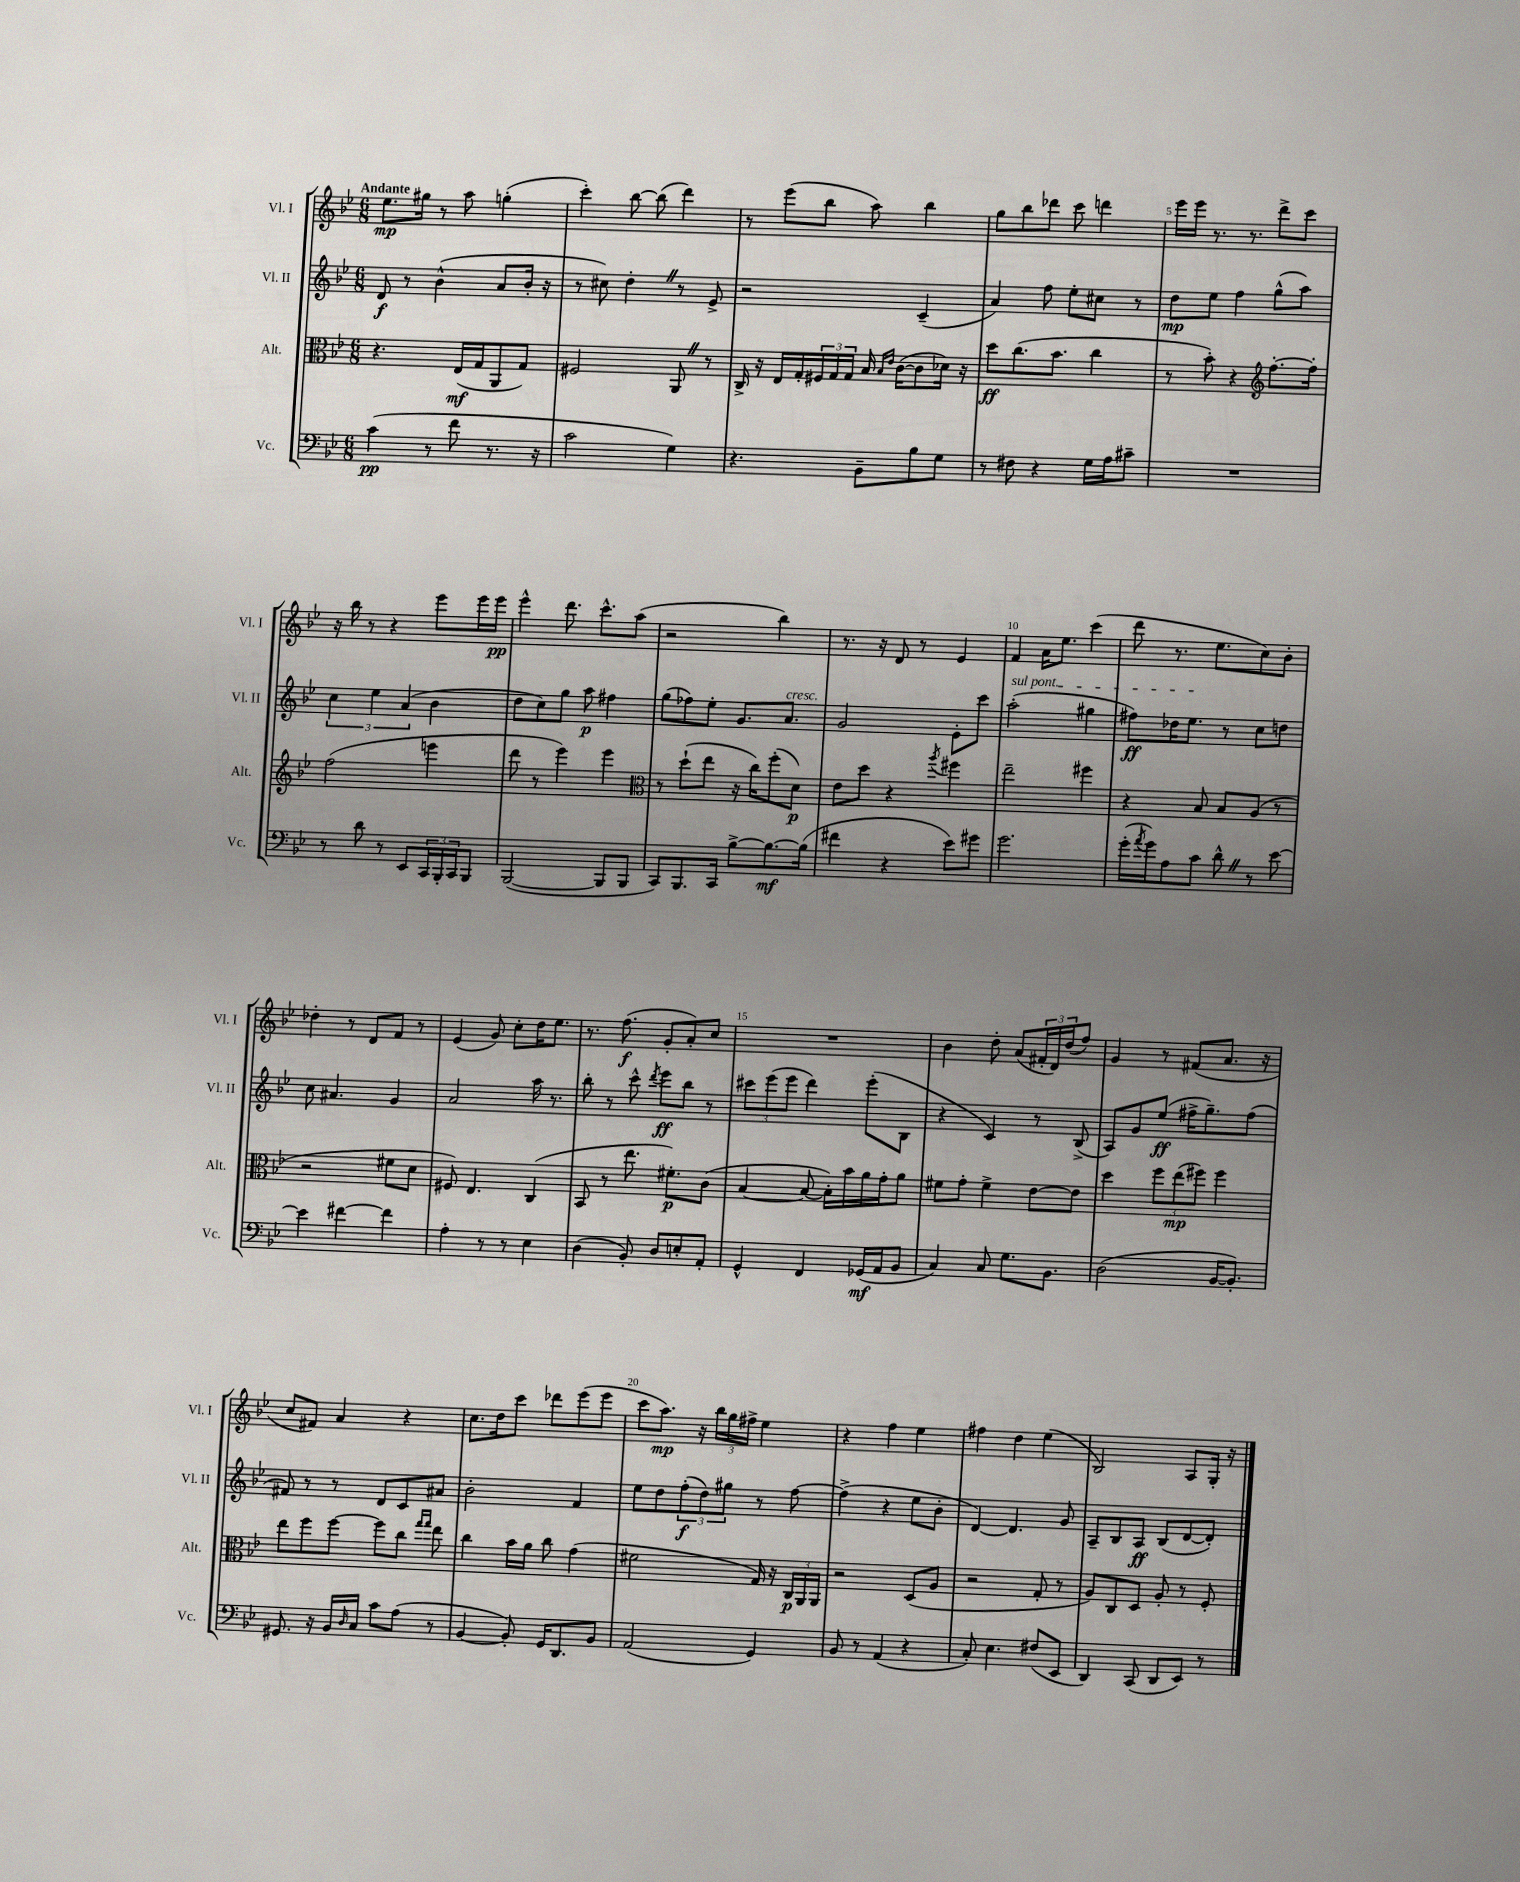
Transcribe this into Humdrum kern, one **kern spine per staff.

**kern	**kern	**kern	**kern
*staff4	*staff3	*staff2	*staff1
*clefF4	*clefC3	*clefG2	*clefG2
*k[b-e-]	*k[b-e-]	*k[b-e-]	*k[b-e-]
*M6/8	*M6/8	*M6/8	*M6/8
(4c\	4.r	8d/	8.ee-\L
.	.	8r	.
.	.	.	16gg#\Jk
8r	.	(4b-^^\	8r
8f\	(16E-/LL	.	8aa\
.	16G/J	.	.
8.r	8AA/	8a/L	(4gg'\
.	8G/J)	16b-'/Jk	.
16r	.	16r	.
=	=	=	=
2c\	2F#/	8r	4ccc'\)
.	.	8cc#\)	.
.	.	4dd'\	[8bb-\
.	.	.	(8bb-\]
4G\)	8AA/	8r	4ddd\)
.	8r	8e-^/	.
=	=	=	=
4.r	16C^/	2r	8r
.	16r	.	.
.	16E-/LL	.	(8eee-\L
.	16G'/	.	.
.	24F#/	.	8bb-\J
.	24G/	.	.
.	24G/JJ	.	.
8BB-~\L	16B-/	.	8aa\)
.	16qqB-/LL	.	.
.	16qqe-/JJ	.	.
.	([16c\LK	.	.
8B-\	8c\]	(4c~/	4bb-\
8G\J	16d-\Jk)	.	.
.	16r	.	.
=	=	=	=
8r	8dd\L	4a/)	8gg\L
8F#\	(8.cc\	.	8bb-\
4r	.	8ff\	8ddd-\J
.	8.b-\J	.	.
.	.	8ee-'\L	8ccc\
16G\LL	4cc\	8cc#\J	4ddd\
16A\J	.	.	.
8c#~\J	.	8r	.
=	=	=	=
2.r	8r	8dd\L	16eee-\LL
.	.	.	16eee-\JJ
.	8b-'\)	8ee-\J	8.r
.	4r	4ff\	.
.	.	.	8.r
*	*clefG2	*	*
.	[8.ff'\L	(8gg^^\L	8ddd^\L
.	.	8aa\J)	8ccc\J
.	16ff'\]Jk	.	.
=	=	=	=
8r	(2ff\	6cc\	16r
.	.	.	16bb-\
8d\	.	.	8r
.	.	6ee-\	.
8r	.	.	4r
.	.	(6a/	.
8EE-/L	.	.	.
24CC/L	4eee\	4b-\	8eee-\L
24BBB-'/	.	.	.
24CC/J	.	.	.
8BBB-/J	.	.	16eee-\L
.	.	.	16eee-\JJ
=	=	=	=
([2BBB-/	8ddd\	8dd\L	4eee-^^\
.	8r	8cc\)	.
.	4eee-\)	8gg\J	8.ddd\
.	.	8aa\	.
.	.	.	8.ccc^^\L
8BBB-/]L	4eee-\	4ff#\	.
8BBB-/J	.	.	(8aa\J
=	=	=	=
*	*clefC3	*	*
8CC/L)	8r	(8gg\L	2r
8.BBB-/	(8dd`\L	8ff-\)	.
.	8ee-\J	8ee-'\J	.
16CC/Jk	.	.	.
[8B-^\L	16r	8.g/L	.
.	16cc\LK)	.	.
8.B-\_	(8ff'\	.	4bb-\)
.	.	8.a/J	.
.	8d\J)	.	.
(16B-\]Jk	.	.	.
=	=	=	=
4f#\	8e-\L	2g/	8.r
.	8dd\J	.	.
.	.	.	16r
4r	4r	.	8d/
.	.	.	8r
.	8qaa/	.	.
8e-\L)	4ff#\	8e-'\L	4e-/
8g#\J	.	8ccc\J	.
=	=	=	=
2.g\	2ee-~\	(2aa'\	4f/
.	.	.	16a\LK
.	.	.	8.ee-\J
.	4ff#\	4gg#\	(4ccc\
=	=	=	=
(16g'\LL	4r	8ff#\L)	8ddd\
8qa/	.	.	.
16g\J)	.	.	.
8A\	.	16dd-\K	8.r
.	.	8.ee-\J	.
8c\J	8B-/	.	.
.	.	.	8.ee-\L
8d^^\	8B-/L	8r	.
8r	(8A/J	8cc\L	8cc\)
[8e-\	8r	8dd\J	8b-'\J
=	=	=	=
4e-\]	2r	8cc\	4dd-'\
.	.	4.a#/	.
[4f#\	.	.	8r
.	.	.	8d/L
4f#\]	8f#\L	4g/	8f/J
.	8d\J	.	8r
=	=	=	=
4A'\	8F#/)	2a/	(4e-/
.	4.E-/	.	.
8r	.	.	8g/)
8r	.	.	8cc'\L
4E-\	(4C/	16aa\	16dd\K
.	.	8.r	8.ee-\J
=	=	=	=
(4D\	8BB-/	8bb-'\	8.r
.	8r	8r	.
.	.	.	(8.ff\
8BB-'/)	8.ee-\	8ccc^^\	.
.	.	8qddd/	.
8D/L	.	8eee-\L	8g'/L
.	8.f#'\L)	.	.
8E'/	.	8bb-\J	8a'/)
8AA'/J	(8c\J	8r	8cc/J
=	=	=	=
4GG^^/	[4B-/	12ccc#\L	2.r
.	.	(12eee-\	.
.	.	12eee-\J	.
4FF/	8B-/_	4ddd\)	.
.	16B-'\]LL)	.	.
.	16b-\	.	.
(16GG-/LL	16a\	(8eee-'\L	.
16AA/J	16g'\J	.	.
8BB-/J	8a\J	8B-\J	.
=	=	=	=
4C/)	8f#\L	4r	4b-\
.	8g'\J	.	.
8C/	4f#^\	4c/)	8dd'\
8.G\L	.	.	(8a/L
.	[8e-\L	8r	24f#'/L
.	.	.	24d/)
8.BB-\J	.	.	.
.	.	.	(24dd/J
.	8e-\]J	(8B-^/	8ff/J)
=	=	=	=
(2D\	4dd\	8A/L)	4g/
.	.	8g/	.
.	12ff\L	(8ee-/J	8r
.	(12ee-\	.	.
.	.	16ff#^\LK	(8f#/L
.	12ff#\J)	.	.
.	.	8.gg~\)	.
[16BB-/LK	4ff#\	.	8.a/J
8.BB-'/]J)	.	.	.
.	.	(8ff#\J	.
.	.	.	16r
=	=	=	=
8.GG#/	8ee-\L	8f#/)	8cc/L
.	8ff\	8r	8f#/J)
16r	.	.	.
16BB-/LL	[8ff\J	8r	4a/
16qqD/	.	.	.
16C/JJ	.	.	.
8c\L	8ff\]L	8d/L	.
(8A\J	8cc\J	8c/	4r
.	16qqgg/LL	.	.
.	16qqgg/JJ	.	.
8r	8ee-\	8a#/J	.
=	=	=	=
[4BB-/	4cc\	2b-'\	8.cc\L
.	.	.	16dd\k
8BB-'/])	16b-\LL	.	8ccc\J
.	16a\JJ	.	.
16GG/LK	8cc\	.	8ddd-\L
8.DD/	.	.	.
.	(4g\	4f/	(8eee-\
8BB-/J	.	.	8eee-\J
=	=	=	=
(2AA/	2f#\	8ee-\L	8ccc\L
.	.	8dd\	8.aa\J)
.	.	(12ff'\	.
.	.	.	16r
.	.	12dd\)	.
.	.	.	24bb-\LL
.	.	12gg#\J	24gg\
.	.	.	24ff#^\JJ
4GG/)	16G/)	8r	4ee-\
.	16r	.	.
.	24C/LL	[8ff\	.
.	24AA/	.	.
.	24AA/JJ	.	.
=	=	=	=
8BB-/	2r	(4ff^\]	4r
8r	.	.	.
(4AA/	.	4r	4ff\
4r	(8D/L	8ee-\L	4ee-\
.	8A/J	8b-'\J	.
=	=	=	=
8C'/)	2r	[4d/)	4ff#\
4.E-\	.	.	.
.	.	4.d/]	4dd\
(8F#/L	8G'/	.	(4ee-\
8EE-/J	8r	8g/	.
=	=	=	=
4DD/)	8A/L)	8A~/L	2B-/)
.	8C/	8B-/	.
(8CC/	8D/J	8A/J	.
8DD/L	8A'/	(8B-/L	.
8EE-/J)	8r	[8d/	8A/L
8r	8F'/	8d'/]J)	16G'/Jk
.	.	.	16r
==	==	==	==
*-	*-	*-	*-
